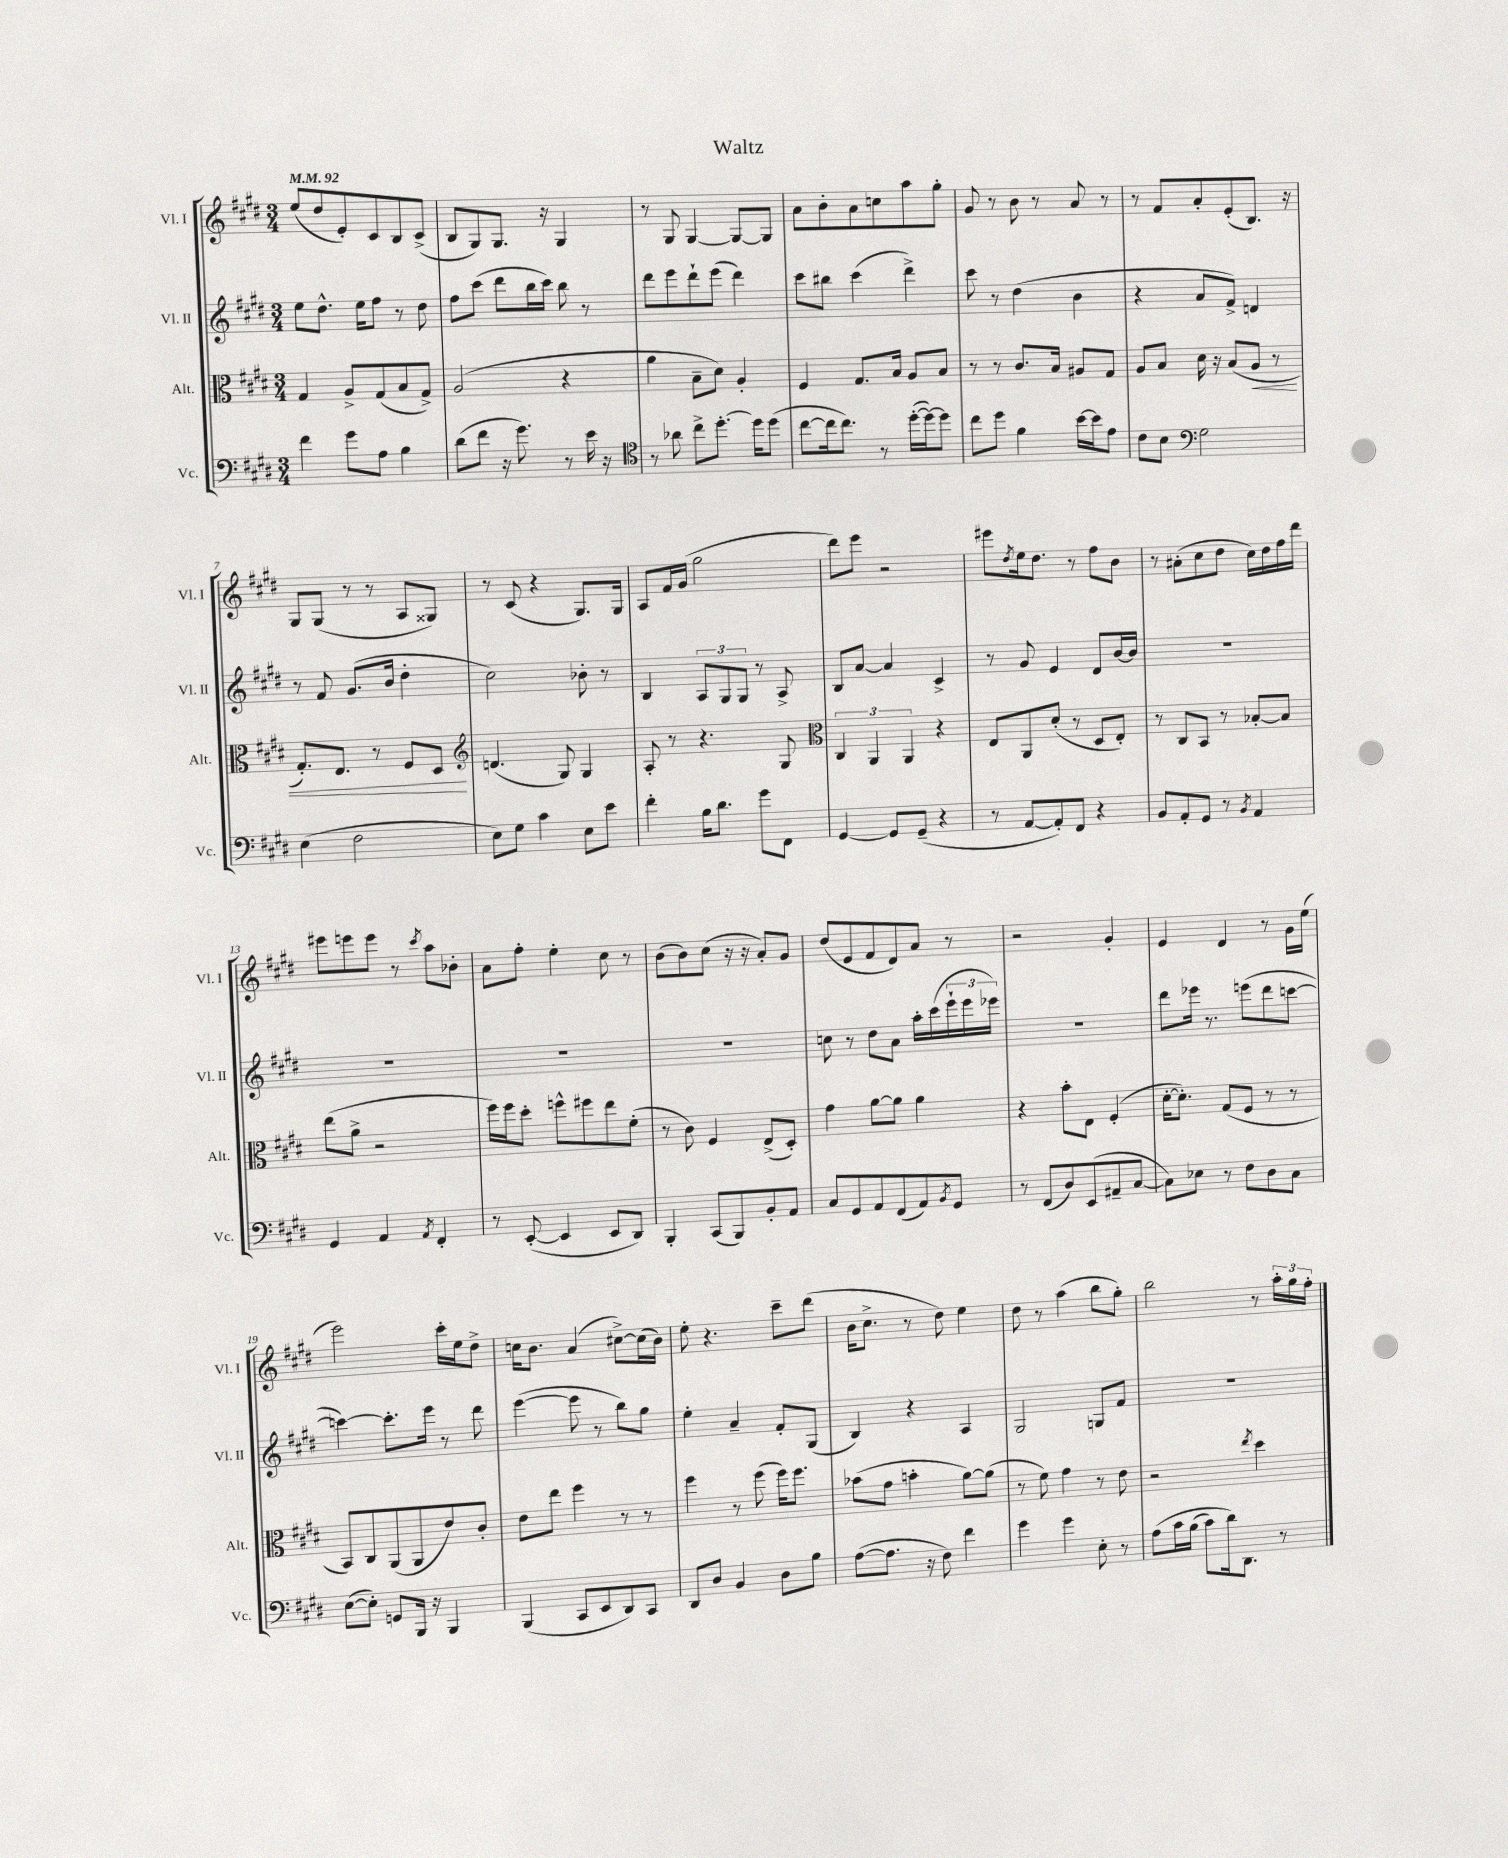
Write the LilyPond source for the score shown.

\header { title = "Waltz" }
<<
\new StaffGroup <<
\new Staff = "s0" \with { instrumentName = "Vl. I" shortInstrumentName = "Vl. I" } {
    \clef treble \key e \major \numericTimeSignature \time 3/4 \tempo 4 = 92
    e''8( dis''8 e'8-.) cis'8 b8 cis'8->( |
    b8 gis8) gis8. r16 gis4 |
    r8 gis8 gis4~ gis8~ gis8 |
    a'8 b'8-. a'8 c''8 a''8 gis''8-. |
    gis'8 r8 b'8 r8 a'8 r8 |
    r8 fis'8 a'8-. e'8-.( b8.) r16 |
    gis8 gis8( r8 r8 a8 gisis8) |
    r8 cis'8( r4 gis8.) gis16 |
    a8 fis'16 gis'16( gis''2 |
    dis'''8) e'''8 r2 |
    eis'''8 \acciaccatura { dis''8 } e''16 dis''8. r8 fis''8 b'8 |
    r8 ais'8-.( cis''8 dis''8 cis''16) dis''16 fis''16 dis'''16 |
    eis'''8 e'''8 e'''8 r8 \acciaccatura { cis'''8 } a''8 bes'8-. |
    a'8 fis''8-. e''4-. cis''8 r8 |
    b'8( b'8) cis''8( r16 r16 a'8-.) gis'8 |
    dis''8( e'8 fis'8 dis'8) a'8 r8 |
    r2 gis'4-. |
    e'4 dis'4 r8 gis'16 e''16( |
    e'''2) cis'''16-. e''16 dis''8-> |
    c''16 b'8. a'4( cis''8~->) cis''16( b'16) |
    e''8-. r4. cis'''8-- dis'''8( |
    b'16 cis''8.-> r8 dis''8) e''4 |
    dis''8 r8 a''4( b''8 gis''8-.) |
    b''2 r8 \tuplet 3/2 { a''16-. gis''16 fis''16-. } \bar "|." |
}
\new Staff = "s1" \with { instrumentName = "Vl. II" shortInstrumentName = "Vl. II" } {
    \clef treble \key e \major \numericTimeSignature \time 3/4
    e''8 dis''8.-^ e''16 fis''8 r8 dis''8 |
    fis''8 cis'''8( dis'''8 b''16 cis'''16) b''8 r8 |
    dis'''8 e'''8 dis'''8-! e'''8( dis'''4) |
    cis'''8 bis''8 cis'''4( dis'''4->) |
    cis'''8 r8 dis''4( b'4 |
    r4 a'8 fis'8->) d'4 |
    r8 fis'8 gis'8.( b'16 dis''4-. |
    cis''2) bes'8-. r8 |
    b4 \tuplet 3/2 { a8 gis8 gis8 } r8 a8-> |
    b8 a'8~ a'4 cis'4-> |
    r8 gis'8 e'4 dis'8 b'16~ b'16 |
    R2. |
    R2. |
    R2. |
    R2. |
    c''8 r8 dis''8 a'8 a''16-. cis'''16( \tuplet 3/2 { e'''16-! e'''16 ees'''16) } |
    R2. |
    dis'''8 ees'''16 r8. e'''8( dis'''8 c'''8~ |
    c'''4~) c'''8.-. e'''16 r8 dis'''8 |
    e'''4~( e'''8 r8 b''8) gis''8 |
    e''4-. a'4-- fis'8-. gis8( |
    b4) r4 a4 |
    gis2 g8 fis'8 |
    R2. \bar "|." |
}
\new Staff = "s2" \with { instrumentName = "Alt." shortInstrumentName = "Alt." } {
    \clef alto \key e \major \numericTimeSignature \time 3/4
    gis4 a8-> gis8( b8 gis8->) |
    a2( r4 |
    a'4 b8-- dis'8) a4-. |
    fis4 gis8. b16 a8 b8 |
    r8 r8 cis'8. b16 ais8 gis8 |
    a8 b8 dis'16 r16 b8( a8\< r8 |
    gis8.-.) e8. r8 fis8 dis8\! |
    \clef treble d'4.( gis8) gis4 |
    a8-. r8 r4. gis8 |
    \clef alto \tuplet 3/2 { cis4 a,4 a,4 } r4 |
    e8 a,8 dis'8-.( r8 dis8 e8-.) |
    r8 cis8 b,8 r8 bes8~-. bes8 |
    e''8( a'8-> r2 |
    fis''16) fis''16 dis''8-. f''8-^ fis''8 e''8 fis'8-.( |
    r8 cis'8) fis4 e8->( dis8-.) |
    gis'4 a'8~ a'8 a'4 |
    r4 b'8-. e8 fis4-.( |
    dis'16~-. dis'8.-.) gis8( fis8 r8 r8 |
    b,8) cis8 a,8( a,8 e'8) cis'8-. |
    e'8 e''8 fis''4 r8 r8 |
    fis''4 r8 fis''8( fis''16) fis''8. |
    bes'8( gis'8 b'4-. a'8~) a'8( |
    r8 fis'8) gis'4 r8 e'8 |
    r2 \acciaccatura { e''8 } dis''4 \bar "|." |
}
\new Staff = "s3" \with { instrumentName = "Vc." shortInstrumentName = "Vc." } {
    \clef bass \key e \major \numericTimeSignature \time 3/4
    fis'4 gis'8 a8 b4 |
    dis'8( fis'8 r16 gis'8.) r8 e'16 r16 |
    \clef tenor r8 aes'8 cis''8-> dis''8.~-. dis''16 dis''8( |
    cis''8~ cis''16 cis''8.) r8 dis''16~-.( dis''16~) dis''8 |
    cis''8 dis''8 fis'4 b'16~ b'16 e'8 |
    cis'8 b8 \clef bass gis2 |
    e4( fis2 |
    e8) gis8 cis'4 e8 e'8 |
    fis'4-. b16 dis'8. gis'8 fis,8 |
    gis,4~ gis,8 gis,8--( r4 |
    r8 a,8~ a,8-.) fis,8 r4 |
    b,8 a,8-. gis,8 r8 \acciaccatura { b,8 } a,4 |
    gis,4 a,4 \acciaccatura { a,8 } fis,4-. |
    r8 e,8~-.( e,4 e,8 dis,8) |
    b,,4-. cis,8( b,,8) b,8-. a,8 |
    cis8 gis,8 a,8 fis,8( a,8) \acciaccatura { b,8 } gis,8 |
    r8 fis,8( dis8) e,8( ais,8-- cis8~ |
    cis8) ees8 r8 fis8 dis8 cis8 |
    e8~( e8-.) g,8 b,,16 r16 b,,4 |
    b,,4( cis,8 e,8 dis,8) cis,8 |
    dis,8 dis8 b,4 dis8 b8 |
    a8~( a8. r16 fis8) fis'4 |
    gis'4 gis'4 e8-. r8 |
    a8\( cis'16 b16( cis'8) dis'16\) dis,8. r8 \bar "|." |
}
>>
>>
